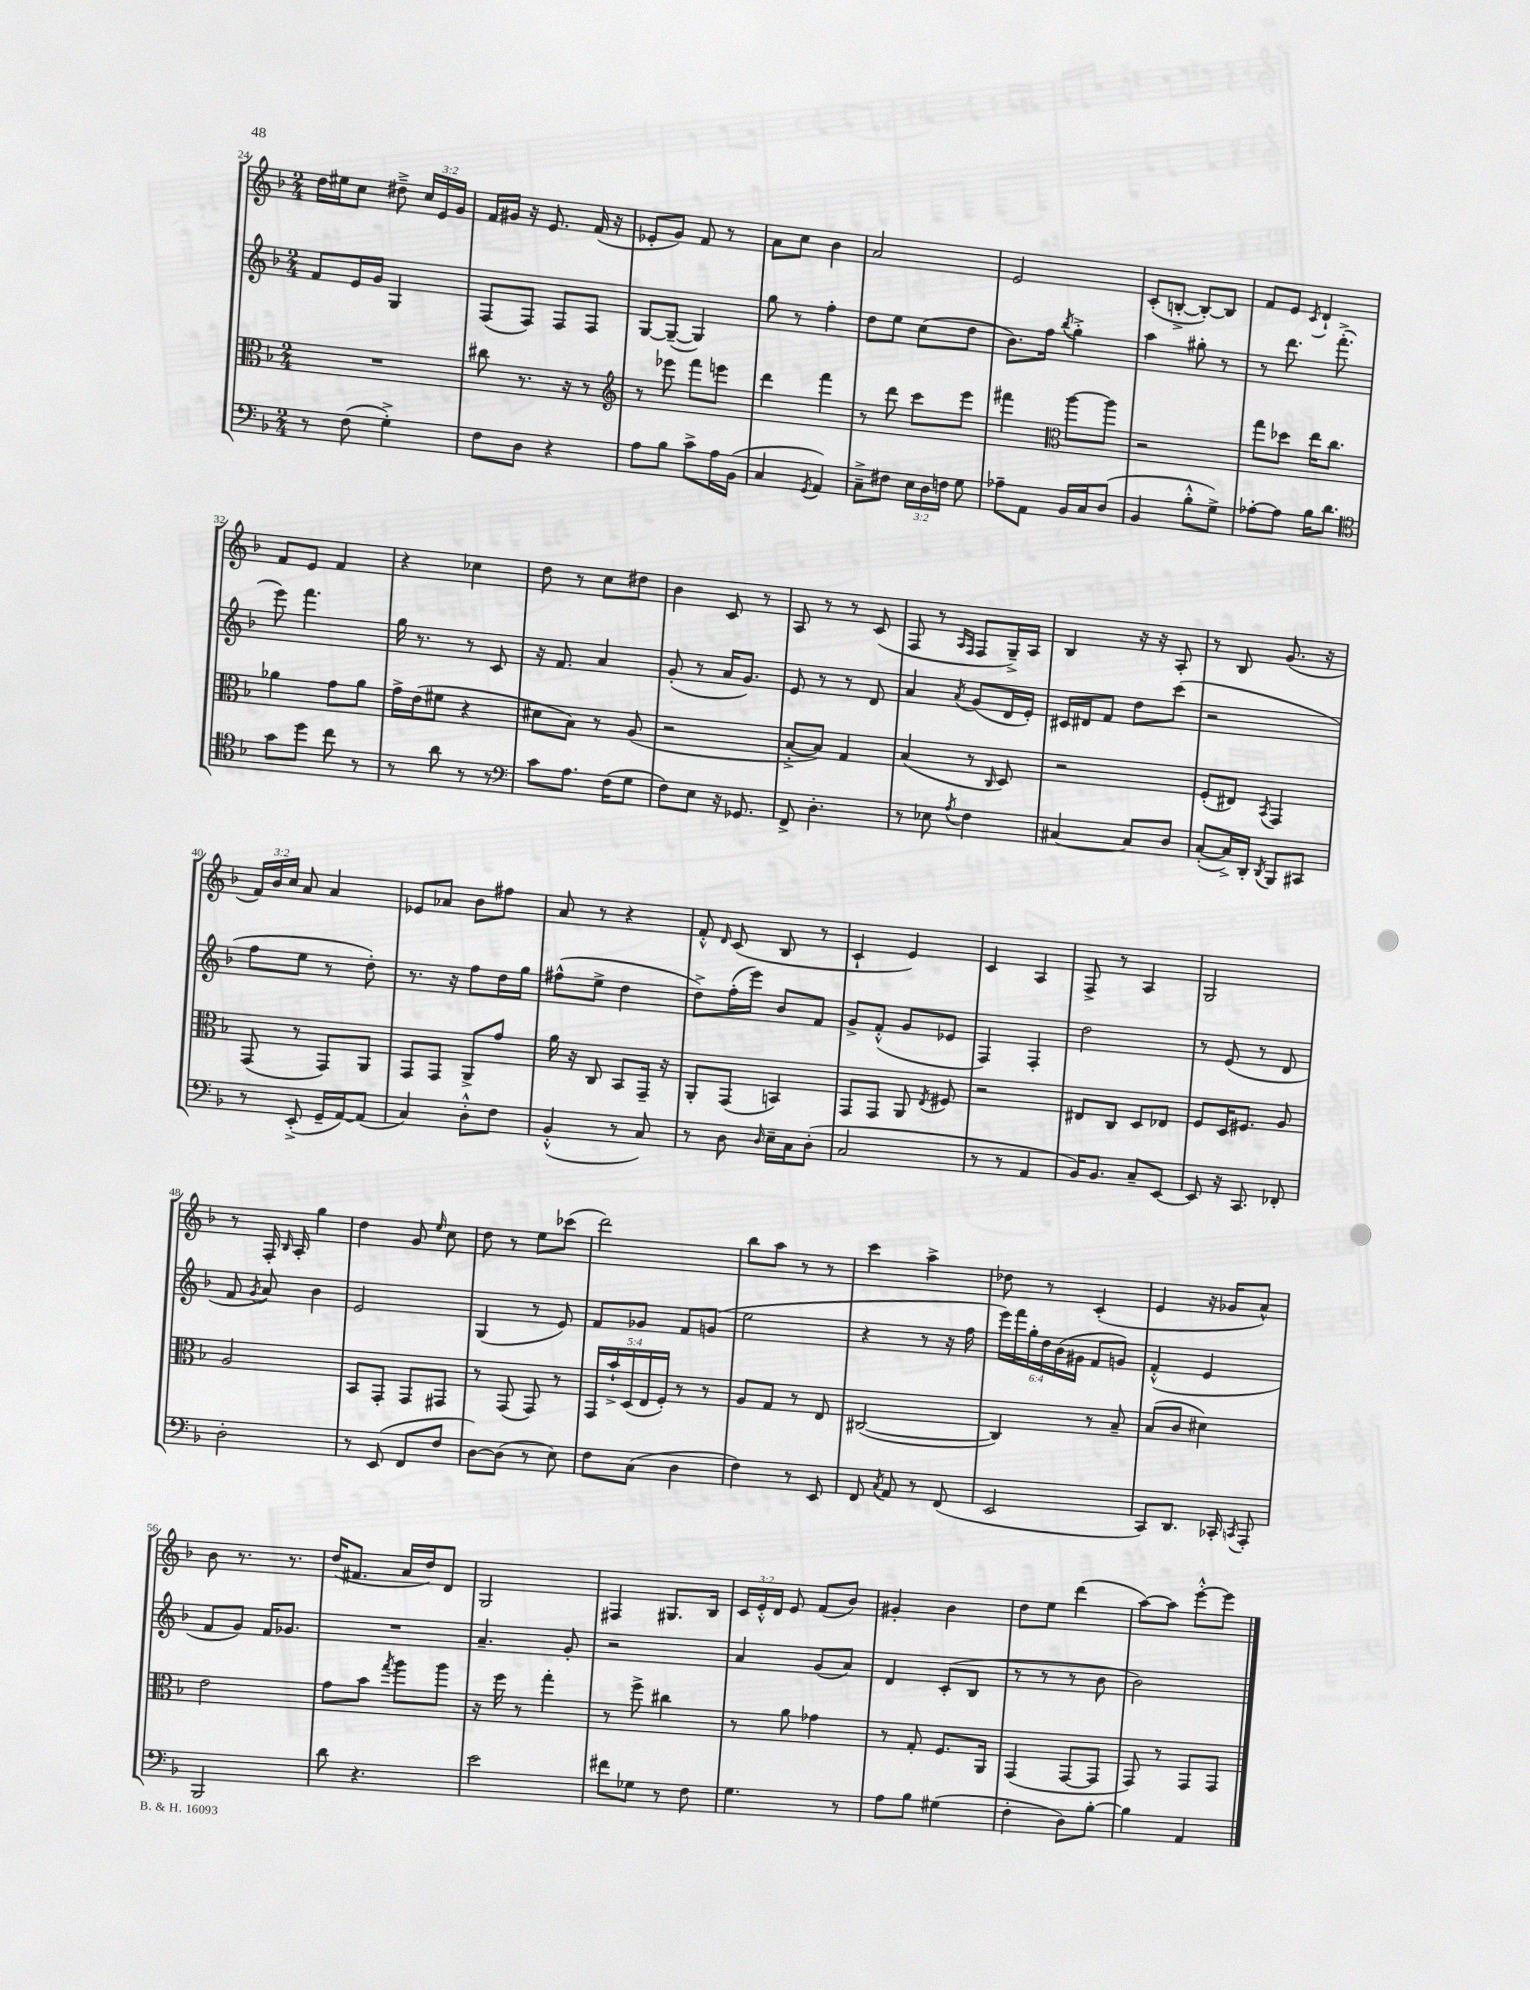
<<
\new StaffGroup <<
\new Staff = "s0" {
    \clef treble \key f \major \numericTimeSignature \time 2/4 \override Staff.TupletNumber.text = #tuplet-number::calc-fraction-text
    \autoBeamOff d''16[ eis''16 c''8] dis''8---> \tuplet 3/2 { c''16[ e'16 g'16] } |
    f'16[ gis'16] r16 e'8. f'16( r16 |
    ees'8[-. g'8]) f'8 r8 |
    a'8[ c''8] bes'4 |
    a'2 |
    e'2 |
    c'8[-.( b8]~-.-> b8[~-.) b8] |
    f'8[ e'8] \acciaccatura { c'8 } d'4-! |
    f'8[ e'8] f'4 |
    r4 ces''4 |
    d''8 r8 c''8[ dis''8] |
    bes'4 c'8 r8 |
    a8 r8 r8 c'8( |
    f8 r8 \grace { a16[ f16] } f8[ g16--->) a16] |
    bes4 r16 r16 a8-. |
    r8 bes8 g'8.( r16 |
    \tuplet 3/2 { f'16[) bes'16 c''16] } a'8 a'4 |
    ees'8[ aes'8] bes'8[ fis''8] |
    a'8 r8 r4 |
    f'8-.-^ \grace { d'16 } c'8( bes8 r8 |
    c'4-! e'4) |
    c'4 a4 |
    f8-> r8 a4 |
    g2 |
    r8 f16-. \grace { bes16 } a16-. g''4 |
    d''4 g'8 \grace { e''16 } c''8 |
    d''8 r8 e''8[ ces'''8]( |
    d'''2) |
    bes''8[ a''8] r8 r8 |
    c'''4 a''4-> |
    des''8 r8 c'4-.( |
    e'4 r16 ges'16[ a'8]-^) |
    bes'8 r8. r8. |
    d''16[( fis'8.] a'16[ d''16) d'8] |
    g2 |
    fis4 gis8.[ bes16] |
    \tuplet 3/2 { c'16[ e'16-.-^ d'16] } e'8 f'8[( bes'8]) |
    gis'4-. bes'4 |
    d''8[ e''8] d'''4( |
    a''8[~) a''8] e'''8[~-.-^ e'''8] \bar "|." |
}
\new Staff = "s1" {
    \clef treble \key f \major \numericTimeSignature \time 2/4 \override Staff.TupletNumber.text = #tuplet-number::calc-fraction-text
    \autoBeamOff f'8[ e'16 g'16] g4 |
    f8[( f8]) f8[ f8] |
    g8[~ g8]~--( g4) |
    g''8 r8 f''4-. |
    d''8[ e''8] c''8[( d''8] |
    bes'8.[) f''16] \acciaccatura { bes''8 } g''4-.-> |
    a''4 gis''8-. r8 |
    r8 d'''8. f'''8.-.->( |
    e'''8) f'''4. |
    g''16 r8. r8 c'8 |
    r16 f'8. a'4 |
    g'8-.( r8 a'16[ g'8.]) |
    e'8 r8 r8 d'8 |
    a'4 \acciaccatura { a'8 } g'8[( d'16 e'16]-.) |
    cis'16[ dis'16 f'8] d''8[ c'''8]( |
    r2 |
    f''8[ e''8] r8 d''8-.) |
    r8. r16 f''8[ d''16 g''16] |
    fis''8[-^( e''8]-> d''4 |
    d''8[->) f''16-.( e'''16]) bes'8[ f'8] |
    g'8[-> f'8]-.-^( g'8[ ees'8] |
    f4) f4-. |
    d''2 |
    r8 e'8( r8 d'8 |
    f'8 \acciaccatura { g'8 } a'8) bes'4 |
    e'2 |
    g4( r8 e'8) |
    f'8[ ges'8] f'8[ g'8]( |
    e''2 |
    r4 r8 r16 f''16 |
    \tuplet 6/4 { e'''16[) f'''16 g''16-. d''16 bes'16( gis'16] } f'8[ g'8]) |
    f'4-.-^( e'4 |
    f'8[ g'8]) f'16[ ges'8.] |
    R2 |
    a'4.-- g'8-. |
    r2 |
    a'4 g'8[( a'8]) |
    d'4 c'8[-.( bes8] |
    r8 r8 r8 bes'8 |
    bes'2) \bar "|." |
}
\new Staff = "s2" {
    \clef alto \key f \major \numericTimeSignature \time 2/4 \override Staff.TupletNumber.text = #tuplet-number::calc-fraction-text
    \autoBeamOff R2 |
    cis''8 r8. r16 r8 |
    \clef treble r8 ees'''8 f'''8[ e'''8] |
    d'''4 f'''4 |
    r8 d'''8 c'''8[ e'''8] |
    fis'''4 \clef alto a''8[~ a''8] |
    r2 |
    g''8[ des''8] e''16[ c''8.] |
    aes'4 g'8[ aes'8] |
    g'16[-> e'16( fis'8] r4 |
    dis'8[ bes8]) r8 a8( |
    r2 |
    bes8[~-.-> bes8]) g4 |
    bes4( r8 \grace { c16 } d8) |
    r2 |
    f8[-.( eis8]) \acciaccatura { bes,8 } g,4 |
    g,8( r8 g,8[) a,8] |
    g,8[ g,8] a,8[-> g'8] |
    a'16 r16 c8 bes,8[ g,16]-- r16 |
    a,8[-. g,8]( b,4) |
    g,8[ g,8] a,8 \acciaccatura { e8 } fis8 |
    r2 |
    eis8[ c8] d8[ ees8] |
    f8[ d16 fis8.] a8 |
    a2 |
    bes,8[ g,8]-. g,8[ gis,8] |
    r8 g,8( g,8) r8 |
    \tuplet 5/4 { g,16[ bes'16-!-> d16( e16 f16]-.) } r8 r8 |
    a8[ g8] r8 e8 |
    cis2~( |
    cis4) r8 bes8-- |
    bes8[( c'8] dis'4) |
    e'2 |
    g'8[ bes'8] \acciaccatura { g''8 } a''8[ a''8] |
    r16 f''16 r8 g''4-. |
    r8 f''8-> cis''4 |
    r8 a'8 ges'4 |
    r8 g8-. f8.[ a,16] |
    g,4( g,8[~ g,8] |
    g,8) r8 g,8[ g,8] \bar "|." |
}
\new Staff = "s3" {
    \clef bass \key f \major \numericTimeSignature \time 2/4 \override Staff.TupletNumber.text = #tuplet-number::calc-fraction-text
    \autoBeamOff r8 f8( g4-.->) |
    f8[ d8] r4 |
    a8[ bes8] c'8[-> a16 bes,16]( |
    c4 \acciaccatura { g,8 } a,4) |
    c8[---> fis8] \tuplet 3/2 { e16[ d16 f16] } g8 |
    aes8[-- a,8] bes,16[ c16 d8]( |
    bes,4 bes8[-.-^ g8]->) |
    aes8[~-. aes8] bes16[ d'8.] |
    \clef tenor g'8[ d''8] c''8 r8 |
    r8 a'8 r8 r8 |
    \clef bass c'8[ a8.] f16[( g8] |
    f8[) e8] r16 ges,8. |
    f,8-> d4.-. |
    r8 ees8 \acciaccatura { a8 } f4 |
    cis4~ cis8[ d8] |
    c8[~-.( c16->) d,16]-. \acciaccatura { d,8 } bes,,8[ cis,8] |
    r8 e,8-.->( g,16[-- a,16~) a,8]( |
    c4) d8[-.-^ f8] |
    bes,4-.-^( r8 c8) |
    r8 d8 \grace { d16 } e16[-- c16 d8]-.( |
    c2 |
    r8 r8 a,4 |
    bes,16[) bes,8.] c8[-- e,8]~ |
    e,8 r16 c,8. fes,8-. |
    d2-. |
    r8 e,8( f,8[ f8] |
    d8[~) d8]( r8 e8) |
    f8[ c8]( d4 |
    f4) r8 e,8 |
    f,8 \acciaccatura { c8 } a,8 r8 f,8( |
    e,2 |
    c,8[) d,8.] ces,16-. \acciaccatura { c,8 } a,,8-. |
    bes,,2 |
    d'8 r4. |
    e'2 |
    fis'8[ ges8] r8 f8 |
    g4. r8 |
    a8[ bes8] gis4( |
    f4-. d8[) bes8]~-. |
    bes4 a,4 \bar "|." |
}
>>
>>
\layout { \context { \Score currentBarNumber = #24 } }
